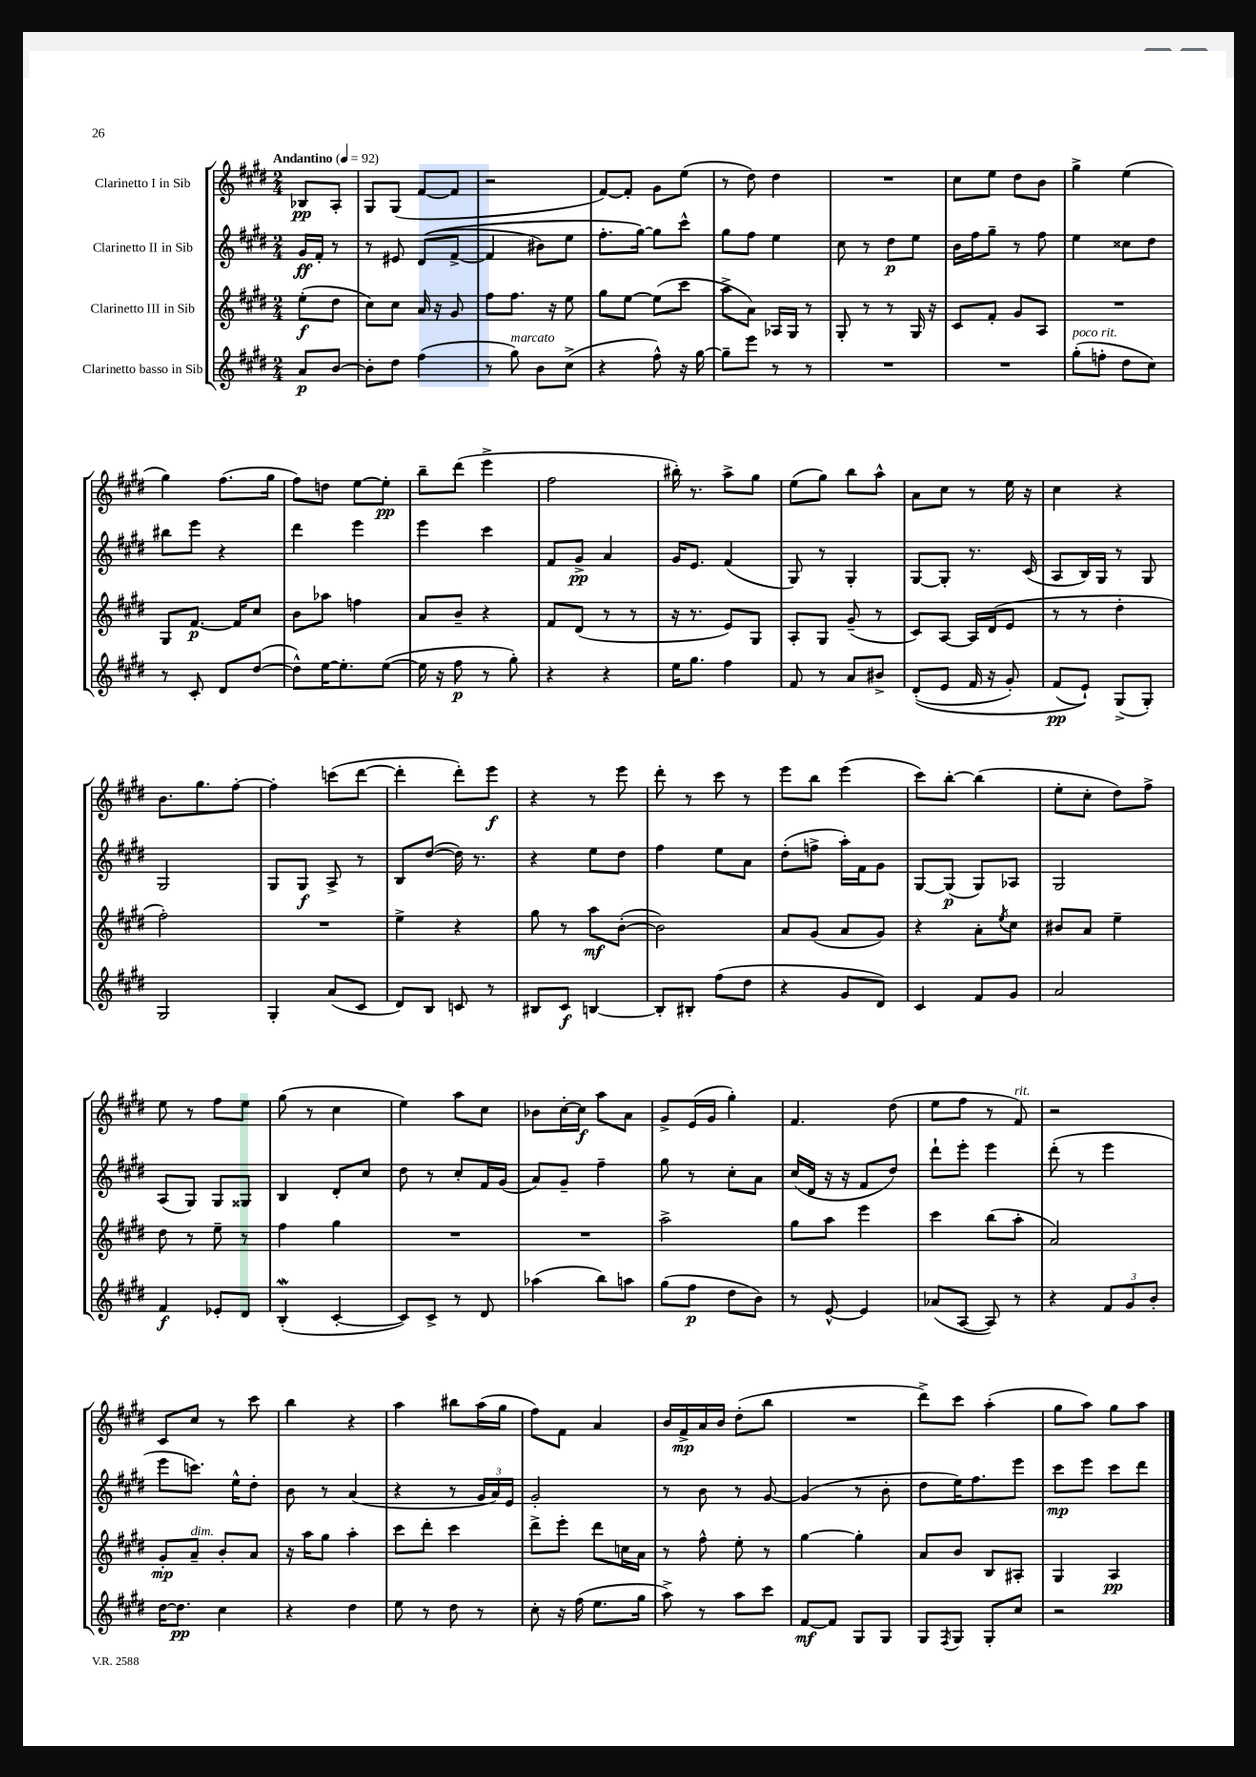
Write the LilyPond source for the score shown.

<<
\new StaffGroup <<
\new Staff = "s0" \with { instrumentName = "Clarinetto I in Sib" } {
    \clef treble \key e \major \numericTimeSignature \time 2/4 \partial 4 \tempo "Andantino" 4 = 92
    bes8\pp a8-. |
    gis8 gis8( fis'8~ fis'8 |
    r2 |
    fis'8~) fis'8-. gis'8 e''8( |
    r8 dis''8) dis''4 |
    R2 |
    cis''8 e''8 dis''8 b'8 |
    gis''4-> e''4( |
    gis''4) fis''8.( gis''16 |
    fis''8) d''8 e''8~ e''8-.\pp |
    b''8-- dis'''8( e'''4-> |
    fis''2 |
    bis''16-.) r8. a''8-> gis''8 |
    e''8( gis''8) b''8 a''8-^ |
    a'8 cis''8 r8 e''16 r16 |
    cis''4 r4 |
    b'8. gis''8. fis''8~-. |
    fis''4-. c'''8( dis'''8~ |
    dis'''4-. dis'''8-.) e'''8\f |
    r4 r8 e'''8 |
    dis'''8-. r8 cis'''8 r8 |
    e'''8 b''8 e'''4( |
    cis'''8) b''8~-. b''4( |
    e''8-. cis''8-. dis''8) fis''8-> |
    e''8 r8 fis''8 e''8 |
    gis''8( r8 cis''4 |
    e''4) a''8 cis''8 |
    bes'8 cis''16~-. cis''16\f a''8 a'8 |
    gis'8-> e'16( gis'16 gis''4-.) |
    fis'4. dis''8( |
    e''8 fis''8 r8 fis'8^\markup { \italic "rit." }) |
    r2 |
    cis'8 cis''8 r8 cis'''8 |
    b''4 r4 |
    a''4 bis''8 a''16( gis''16 |
    fis''8) fis'8 a'4 |
    b'16 fis'16->\mp a'16 b'16 dis''8-.( b''8 |
    R2 |
    dis'''8->) cis'''8 a''4-.( |
    gis''8 a''8) gis''8 a''8 \bar "|." |
}
\new Staff = "s1" \with { instrumentName = "Clarinetto II in Sib" } {
    \clef treble \key e \major \numericTimeSignature \time 2/4 \partial 4
    gis'16\ff fis'16-. r8 |
    r8 eis'8 dis'8(\( fis'8~-> |
    fis'4 bis'8) e''8 |
    fis''8.-. gis''16~\) gis''8 cis'''8-^ |
    gis''8 fis''8 e''4 |
    cis''8 r8 dis''8\p e''8 |
    b'16 fis''16 gis''8-- r8 fis''8 |
    e''4 cisis''8 dis''8 |
    bis''8 e'''8 r4 |
    dis'''4 e'''4 |
    e'''4 cis'''4 |
    fis'8 gis'8->\pp a'4 |
    gis'16 e'8. fis'4( |
    gis8) r8 gis4-. |
    gis8~ gis8-. r8. cis'16( |
    a8 b16) gis16 r8 gis8 |
    gis2 |
    gis8 gis8\f a8-> r8 |
    b8 dis''8~( dis''16) r8. |
    r4 e''8 dis''8 |
    fis''4 e''8 a'8 |
    dis''8-.( f''8-> a''16-.) fis'16 gis'8 |
    gis8~ gis8\p( gis8) aes8 |
    gis2 |
    a8( gis8) gis8 gisis8 |
    b4 dis'8-. cis''8 |
    dis''8 r8 cis''8-. fis'16 gis'16( |
    a'8) gis'8-- fis''4-- |
    gis''8 r8 cis''8-. a'8 |
    cis''16( dis'16 r16 r16 fis'8 dis''8) |
    dis'''8-! e'''8-. e'''4 |
    dis'''8-.( r8 e'''4 |
    e'''8 c'''8.) e''16-^ dis''8-. |
    b'8 r8 a'4( |
    r4 r8 \tuplet 3/2 { gis'16 a'16) e'16 } |
    gis'2-. |
    r8 b'8 r8 gis'8~ |
    gis'4( r8 b'8-. |
    dis''8 e''16) fis''8. e'''8 |
    cis'''8\mp e'''8 cis'''8 dis'''8 \bar "|." |
}
\new Staff = "s2" \with { instrumentName = "Clarinetto III in Sib" } {
    \clef treble \key e \major \numericTimeSignature \time 2/4 \partial 4
    e''8-.\f( dis''8 |
    cis''8) cis''8 a'16 r16 gis'8 |
    fis''8 fis''8. r16 e''8 |
    gis''8 e''8~ e''8( cis'''8 |
    a''8-> a'8) aes16 gis16 r8 |
    gis8-. r8 r8 gis16 r16 |
    cis'8 fis'8-. gis'8 a8 |
    R2 |
    gis8 fis'8.~\p fis'16 cis''8 |
    b'8 aes''8 f''4 |
    a'8 b'8-- r4 |
    fis'8 dis'8( r8 r8 |
    r16 r8. e'8) gis8 |
    a8-. gis8 gis'8--( r8 |
    cis'8) a8~ a16 dis'16( e'8 |
    r8 r8 dis''4-. |
    fis''2-.) |
    R2 |
    e''4-> r4 |
    gis''8 r8 a''8\mf b'8~-.( |
    b'2) |
    a'8 gis'8( a'8 gis'8) |
    r4 a'8-. \acciaccatura { e''8 } cis''8 |
    bis'8 a'8 e''4-- |
    dis''8 r8 e''8-- r8 |
    fis''4 gis''4 |
    R2 |
    R2 |
    a''2-> |
    gis''8 a''8 e'''4 |
    cis'''4 b''8( a''8-. |
    a'2) |
    gis'8-.\mp a'8--^\markup { \italic "dim." } b'8-. a'8 |
    r16 a''16 gis''8 a''4-. |
    cis'''8 dis'''8-. cis'''4 |
    dis'''8-> e'''8-. dis'''8 c''16 a'16 |
    r8 fis''8-^ e''8-. r8 |
    gis''4~ gis''4-. |
    a'8 b'8 b8 ais8-. |
    gis4 a4\pp \bar "|." |
}
\new Staff = "s3" \with { instrumentName = "Clarinetto basso in Sib" } {
    \clef treble \key e \major \numericTimeSignature \time 2/4 \partial 4
    a'8\p b'8~ |
    b'8-. dis''8 fis''4( |
    r8 gis''8^\markup { \italic "marcato" }) b'8 cis''8->( |
    r4 fis''8-^) r16 gis''16~ |
    gis''8-- e'''8 r8 r8 |
    R2 |
    R2 |
    gis''8-.^\markup { \italic "poco rit." }( f''8-. dis''8 cis''8) |
    r8 cis'8-. dis'8 dis''8~( |
    dis''8-^) e''16~ e''8.-. e''8~( |
    e''16 r16 fis''8\p r8 gis''8-.) |
    r4 r4 |
    e''16 gis''8. fis''4 |
    fis'8 r8 a'8 bis'8-> |
    dis'8-.(\( e'8 fis'16 r16 gis'8-.) |
    fis'8\pp( e'8-!)\) gis8->( gis8-.) |
    gis2 |
    gis4-. a'8( cis'8 |
    dis'8) b8 c'8 r8 |
    bis8 cis'8\f b4~ |
    b8-. bis8-. fis''8( dis''8 |
    r4 gis'8 dis'8) |
    cis'4 fis'8 gis'8 |
    a'2 |
    fis'4\f ees'8-. dis'8 |
    b4-.\mordent( cis'4~-. |
    cis'8) cis'8-> r8 dis'8 |
    aes''4( b''8) a''8 |
    gis''8( fis''8\p dis''8 b'8) |
    r8 e'8~-^ e'4 |
    aes'8( a8~ a8) r8 |
    r4 \tuplet 3/2 { fis'8 gis'8 b'8-. } |
    dis''16~ dis''8.\pp cis''4 |
    r4 dis''4 |
    e''8 r8 dis''8 r8 |
    cis''8-. r16 fis''16( e''8. gis''16 |
    a''8->) r8 a''8 cis'''8 |
    fis'8~\mf fis'8 gis8 gis8 |
    gis8 \acciaccatura { fis8 } gis8 gis8-. cis''8 |
    r2 \bar "|." |
}
>>
>>
\layout { \context { \Score \remove "Bar_number_engraver" } }
